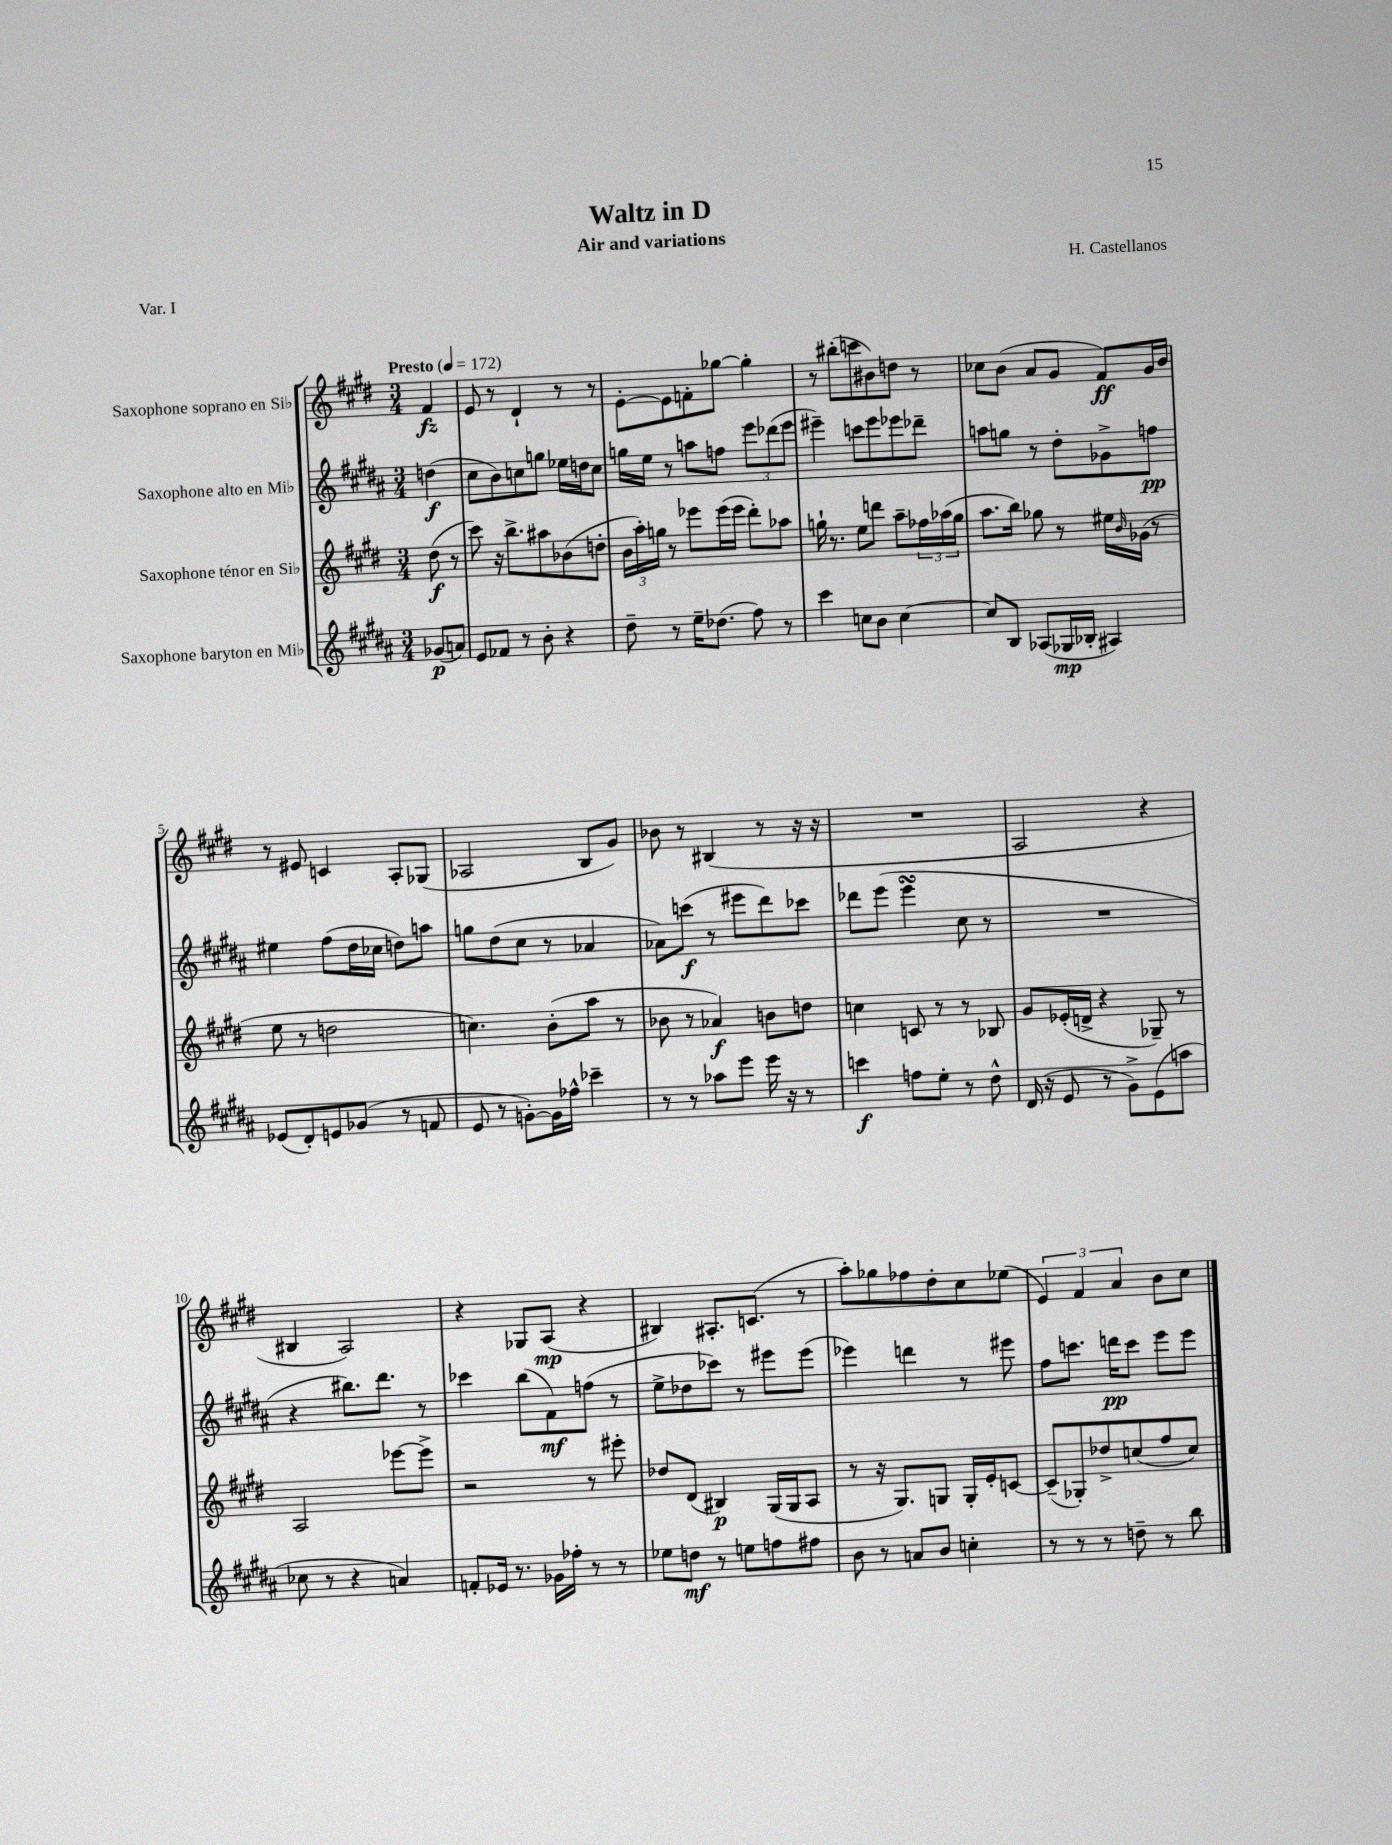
\header { title = "Waltz in D" composer = "H. Castellanos" subtitle = "Air and variations" piece = "Var. I" }
<<
\new StaffGroup <<
\new Staff = "s0" \with { instrumentName = "Saxophone soprano en Sib" } {
    \clef treble \key e \major \numericTimeSignature \time 3/4 \partial 4 \tempo "Presto" 4 = 172
    fis'4\fz |
    e'8 r8 dis'4-! r8 r8 |
    e'8~-. e'8 f'8-. ges''8~ ges''4-. |
    r8 bis''8-.( c'''8 bis'8) d''8 r8 |
    ces''8 b'8( a'8 gis'8 fis'8\ff) gis'16 b'16 |
    r8 eis'8 c'4 a8-. ges8( |
    aes2 b8 gis'8) |
    bes'8 r8 bis4( r8 r16 r16 |
    R2. |
    a2 r4 |
    bis4 a2) |
    r4 ges8 a8\mp( r4 |
    bis4) ais8.-. c'8.( r8 |
    a''8-.) ges''8 fes''8 dis''8-. cis''8 ees''8( |
    \tuplet 3/2 { e'4) fis'4 a'4 } b'8 cis''8 \bar "|." |
}
\new Staff = "s1" \with { instrumentName = "Saxophone alto en Mib" } {
    \clef treble \key b \major \numericTimeSignature \time 3/4 \partial 4
    d''4\f( |
    cis''8 b'8) c''8 g''8 ees''16 d''16 c''8 |
    g''16 e''16 r8 a''8 f''8 \tuplet 3/2 { e'''8 des'''8( e'''8 } |
    eis'''4--) c'''8 eis'''8 ees'''8 des'''8-- |
    a''8 g''8 r8 dis''8-. ges'8-> f''8\pp |
    eis''4 fis''8( dis''16 ces''16 d''8) a''8 |
    g''8 dis''8( cis''8 r8 aes'4 |
    aes'8) c'''8\f( r8 eis'''8 dis'''8) ces'''8 |
    des'''8 e'''8( e'''4\turn cis''8 r8 |
    R2. |
    r4 bis''8.) dis'''8. r8 |
    ces'''4 b''8( fis'8\mf) f''8( r8 |
    e''8-> des''8 ces'''8) r8 eis'''8 eis'''8( |
    ees'''4) d'''4 r8 eis'''8 |
    fis''8 c'''8. d'''16\pp c'''8 e'''8 e'''8 \bar "|." |
}
\new Staff = "s2" \with { instrumentName = "Saxophone ténor en Sib" } {
    \clef treble \key e \major \numericTimeSignature \time 3/4 \partial 4
    dis''8\f( r8 |
    cis'''8) r16 b''8.-> ais''8 bes'8( d''8-. |
    \tuplet 3/2 { b'16 a''16-.) g''16 } r8 ees'''8 ees'''16( ees'''16 dis'''8-.) aes''8 |
    g''16-! r8. e''8 d'''8 a''8-- \tuplet 3/2 { fes''16 aes''16( g''16 } |
    a''8. b''16) ges''8 r8 eis''16 \grace { b'16 } ges'16( r8 |
    e''8 r8 d''2 |
    c''4.) b'8-.( a''8 r8 |
    bes'8 r8 aes'4\f) b'8 d''8 |
    c''4 c'8 r8 r8 bes8 |
    gis'8 ees'16-.( d'16-> r4 ges8--) r8 |
    a2 ees'''8~ ees'''8-> |
    r2 r8 eis'''8-. |
    des''8 dis'8( bis4\p) gis16( gis16 a8 |
    r8 r16 gis8.) g8 g16-. e'16-. c'8~ |
    c'8--( ges8-.) des''8-> c''8( fis''8 c''8) \bar "|." |
}
\new Staff = "s3" \with { instrumentName = "Saxophone baryton en Mib" } {
    \clef treble \key b \major \numericTimeSignature \time 3/4 \partial 4
    ges'8\p( a'8) |
    e'8 fes'8 r8 b'8-. r4 |
    dis''8-- r8 e''16-- des''8.( fis''8) r8 |
    cis'''4 c''8 b'8 c''4~ |
    c''8 b8 aes8( ges16\mp bes16-. ais4) |
    ees'8( dis'8-.) e'8 ges'8( r8 f'8 |
    e'8 r8 g'8~-.) g'16 fes''16-^ ces'''4-- |
    r8 r8 aes''8 e'''8 e'''16 r16 r8 |
    c'''4\f f''8 e''8-. r8 dis''8-^ |
    dis'16( r16 e'8 r8 gis'8->) e'8( a''8 |
    ces''8 r8 r4 a'4) |
    f'8-. ees'16 r8. ges'16 fes''16-. r8 r8 |
    ees''8 d''8\mf r8 e''8 f''8 fis''8 |
    b'8 r8 a'8 b'8 c''4-. |
    r8 r8 r8 d''8-- r8 b''8 \bar "|." |
}
>>
>>
